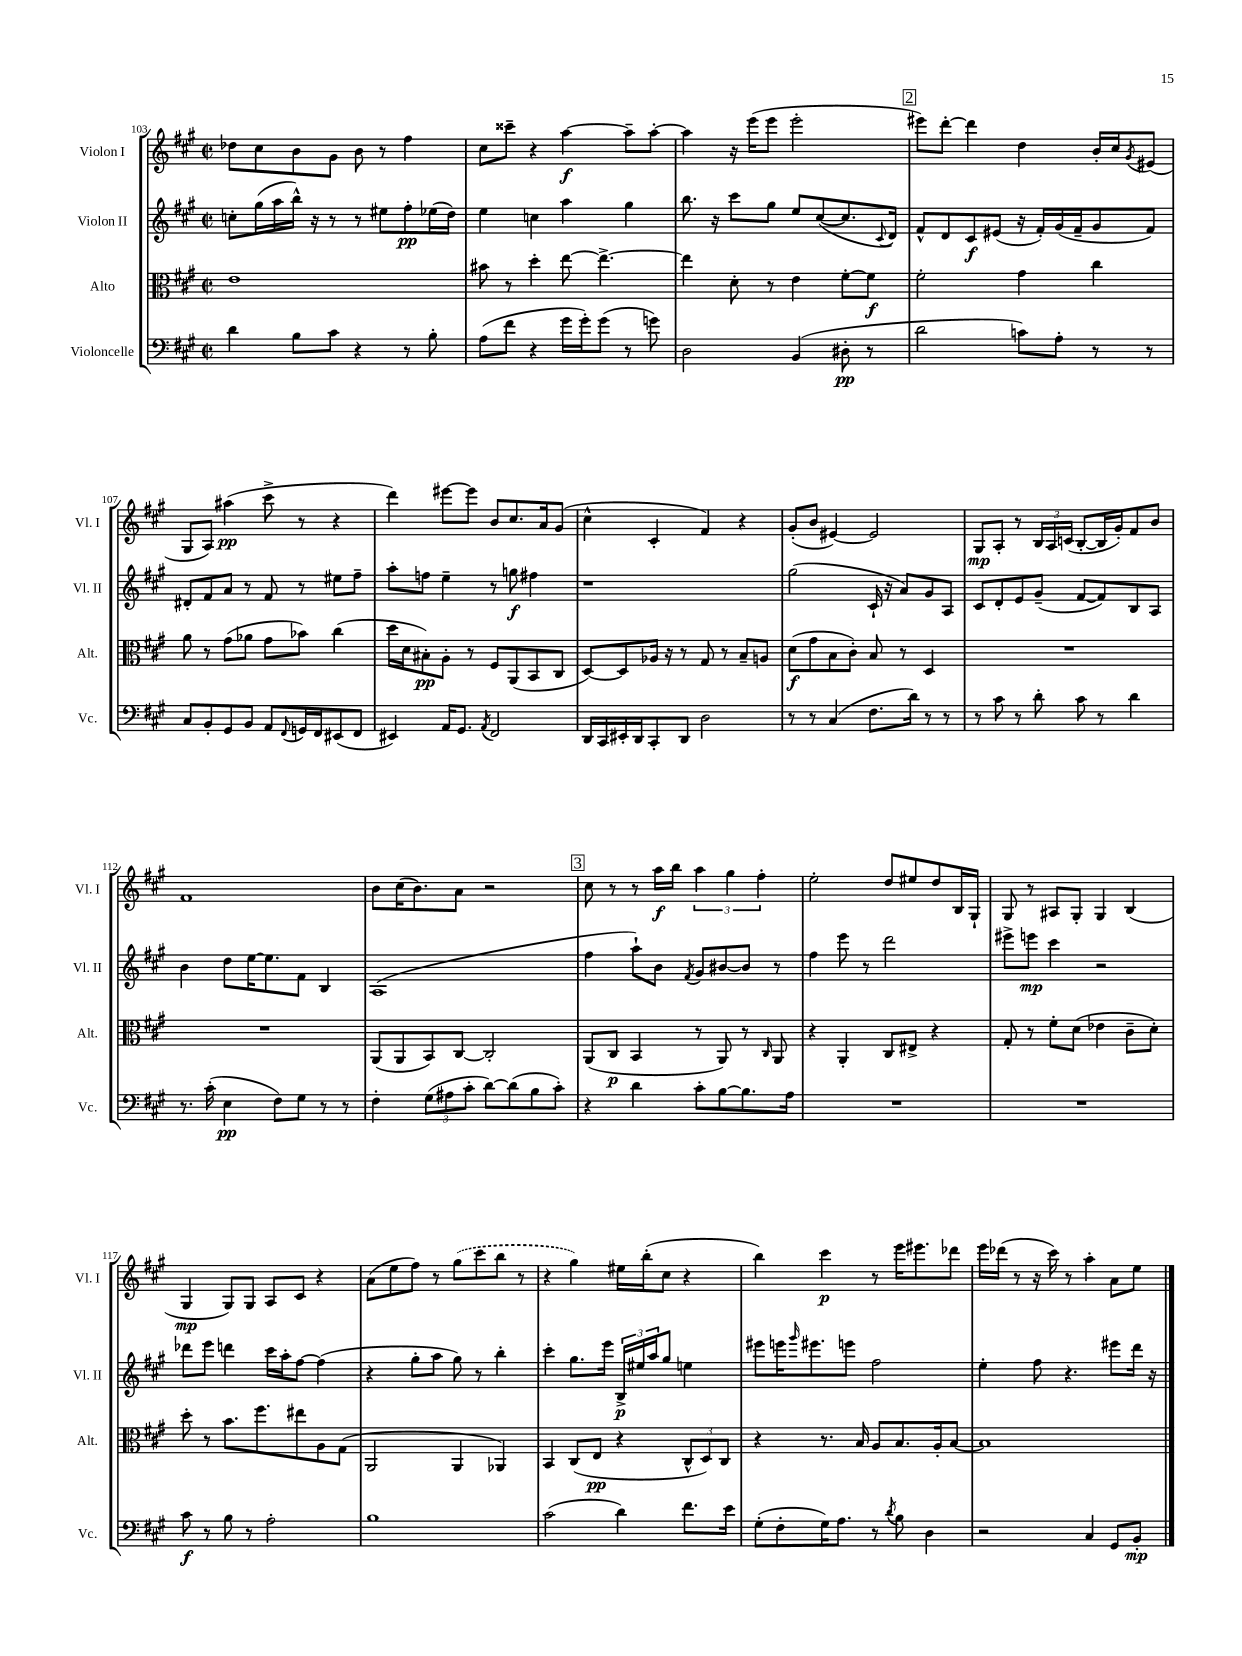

**kern	**dynam	**kern	**dynam	**kern	**dynam	**kern	**dynam
*part4	*part4	*part3	*part3	*part2	*part2	*part1	*part1
*staff4	*staff4	*staff3	*staff3	*staff2	*staff2	*staff1	*staff1
*I"Violoncelle	*	*I"Alto	*	*I"Violon II	*	*I"Violon I	*
*I'Vc.	*	*I'Alt.	*	*I'Vl. II	*	*I'Vl. I	*
*clefF4	*	*clefC3	*	*clefG2	*	*clefG2	*
*k[f#c#g#]	*	*k[f#c#g#]	*	*k[f#c#g#]	*	*k[f#c#g#]	*
*M2/2	*	*M2/2	*	*M2/2	*	*M2/2	*
*met(c|)	*	*met(c|)	*	*met(c|)	*	*met(c|)	*
=103	=103	=103	=103	=103	=103	=103	=103
4d\	.	1e	.	8ccn'\L	.	8dd-X\L	.
.	.	.	.	(16gg#\L	.	8cc#\	.
.	.	.	.	16aa\	.	.	.
8B\L	.	.	.	16bb^^\JJ)	.	8b\	.
.	.	.	.	16r	.	.	.
8c#\J	.	.	.	8r	.	8g#\J	.
4r	.	.	.	8r	.	8b\	.
.	.	.	.	8ee#X\L	.	8r	.
8r	.	.	.	8ff#'\	pp	4ff#\	.
8B'\	.	.	.	(16ee-X\L	.	.	.
.	.	.	.	16dd\JJ)	.	.	.
=104	=104	=104	=104	=104	=104	=104	=104
(8A\L	.	8b#X\	.	4ee\	.	8cc#\L	.
8f#\J	.	8r	.	.	.	8ccc##X~\J	.
4r	.	4dd'\	.	4ccn\	.	4r	.
16g#\LL	.	[8ee\	.	4aa\	.	[4aa\	f
16g#'\J)	.	.	.	.	.	.	.
(8g#\J	.	4.ee^\_	.	.	.	.	.
8r	.	.	.	4gg#\	.	8aa~\L]	.
8gn\)	.	.	.	.	.	[8aa'\J	.
=105	=105	=105	=105	=105	=105	=105	=105
2D\	.	4ee\]	.	8.bb\	.	4aa\]	.
.	.	.	.	16r	.	.	.
.	.	8d'\	.	8ccc#\L	.	16r	.
.	.	.	.	.	.	(16eee\KL	.
.	.	8r	.	8gg#\J	.	8eee\J	.
(4BB/	.	4e\	.	8ee/L	.	2eee'\	.
.	.	.	.	([8cc#/	.	.	.
8D#X'\	pp	[8f#'\L	.	8.cc#/]	.	.	.
8r	.	8f#\J]	f	.	.	.	.
.	.	.	.	8qqc#/	.	.	.
.	.	.	.	16d/Jk)	.	.	.
!!LO:REH:place=s1:t=2
=106	=106	=106	=106	=106	=106	=106	=106
2d\	.	2f#'\	.	8f#^^/L	.	8eee#X\L)	.
.	.	.	.	8d/	.	[8ddd'\J	.
.	.	.	.	8c#/	f	4ddd\]	.
.	.	.	.	(8e#X/J	.	.	.
8cn\L)	.	4g#\	.	16r	.	4dd\	.
.	.	.	.	16f#'/LL)	.	.	.
8A'\J	.	.	.	(16g#/	.	.	.
.	.	.	.	16f#~/J	.	.	.
8r	.	4cc#\	.	8g#/	.	16b'/LL	.
.	.	.	.	.	.	16cc#/J	.
.	.	.	.	.	.	8qg#/	.
8r	.	.	.	8f#/J)	.	(8e#X/J	.
!!LO:LB:g=z
=107	=107	=107	=107	=107	=107	=107	=107
8C#/L	.	8a\	.	8d#X'/L	.	8G#/L	.
8BB'/	.	8r	.	8f#/	.	8A/J)	.
8GG#/	.	(8g#\L	.	8a/J	.	(4aa#X\	pp
8BB/J	.	8a-X\J	.	8r	.	.	.
8AA/L	.	8g#\L	.	8f#/	.	8ccc#^\	.
8qqFF#/	.	.	.	.	.	.	.
16GGn/L	.	8b-X\J)	.	8r	.	8r	.
16FF#/J	.	.	.	.	.	.	.
(8EE#X/	.	(4cc#\	.	8ee#X\L	.	4r	.
8FF#/J	.	.	.	8ff#~\J	.	.	.
=108	=108	=108	=108	=108	=108	=108	=108
4EE#X/)	.	16dd\LL	.	8aa'\L	.	4ddd\)	.
.	.	16d\J	.	.	.	.	.
.	.	8B#X'\)	pp	8ffn\J	.	.	.
16AA/KL	.	8A'\J	.	4ee~\	.	[8eee#X\L	.
8.GG#/J	.	.	.	.	.	.	.
.	.	8r	.	.	.	8eee#\J]	.
8qAA/	.	.	.	.	.	.	.
2FF#/	.	8F#/L	.	8r	.	8b/L	.
.	.	(8AA/	.	8ggn\	f	8.cc#/	.
.	.	8BB/	.	4ff#X\	.	.	.
.	.	.	.	.	.	16a/k	.
.	.	8C#/J	.	.	.	(8g#/J	.
=109	=109	=109	=109	=109	=109	=109	=109
16DD/LL	.	[8D/L)	.	1r	.	4cc#^^\	.
16CC#/	.	.	.	.	.	.	.
16EE#X'/	.	8D/]	.	.	.	.	.
16DD/J	.	.	.	.	.	.	.
8CC#'/	.	16A-X/Jk	.	.	.	4c#'/	.
.	.	16r	.	.	.	.	.
8DD/J	.	8r	.	.	.	.	.
2D\	.	8G#/	.	.	.	4f#/)	.
.	.	8r	.	.	.	.	.
.	.	8B~/L	.	.	.	4r	.
.	.	8An/J	.	.	.	.	.
=110	=110	=110	=110	=110	=110	=110	=110
8r	.	(8d\L	f	(2gg#\	.	(8g#'/L	.
8r	.	8g#\	.	.	.	8b/J	.
(4C#/	.	8B\	.	.	.	[4e#X/)	.
.	.	8c#'\J)	.	.	.	.	.
8.F#\L	.	8B/	.	16c#`/	.	2e#/]	.
.	.	.	.	16r	.	.	.
.	.	8r	.	8a/L)	.	.	.
16d\Jk)	.	.	.	.	.	.	.
8r	.	4D/	.	8g#/	.	.	.
8r	.	.	.	8A/J	.	.	.
=111	=111	=111	=111	=111	=111	=111	=111
8r	.	1r	.	8c#/L	.	8G#/L	mp
8c#\	.	.	.	8d'/	.	8A'/J	.
8r	.	.	.	8e/	.	8r	.
8d'\	.	.	.	(8g#~/J	.	24B/LL	.
.	.	.	.	.	.	24A/	.
.	.	.	.	.	.	(24cn/JJ	.
8c#\	.	.	.	[8f#/L	.	[8B'/L	.
8r	.	.	.	8f#/])	.	16B/L]	.
.	.	.	.	.	.	16g#'/J)	.
4d\	.	.	.	8B/	.	8f#/	.
.	.	.	.	8A/J	.	8b/J	.
!!LO:LB:g=z
=112	=112	=112	=112	=112	=112	=112	=112
8.r	.	1r	.	4b\	.	1f#	.
(16c#'\	.	.	.	.	.	.	.
4E\	pp	.	.	8dd\L	.	.	.
.	.	.	.	[16ee\K	.	.	.
.	.	.	.	8.ee\]	.	.	.
8F#\L)	.	.	.	.	.	.	.
8G#\J	.	.	.	8f#\J	.	.	.
8r	.	.	.	4B/	.	.	.
8r	.	.	.	.	.	.	.
=113	=113	=113	=113	=113	=113	=113	=113
4F#'\	.	(8AA/L	.	(1A	.	8b\L	.
.	.	8AA/	.	.	.	(16cc#\K	.
.	.	.	.	.	.	8.b\)	.
(12G#\L	.	8BB/)	.	.	.	.	.
12A#X\	.	.	.	.	.	.	.
.	.	[8C#/J	.	.	.	8a\J	.
12c#'\J	.	.	.	.	.	.	.
[8d\L)	.	2C#'/]	.	.	.	2r	.
(8d\]	.	.	.	.	.	.	.
8B\	.	.	.	.	.	.	.
8c#'\J)	.	.	.	.	.	.	.
!!LO:REH:place=s1:t=3
=114	=114	=114	=114	=114	=114	=114	=114
4r	.	(8AA/L	.	4ff#\	.	8cc#\	.
.	.	8C#/J	p	.	.	8r	.
4d\	.	4BB/	.	8aa`\L)	.	8r	.
.	.	.	.	8b\J	.	16aa\LL	f
.	.	.	.	.	.	16bb\JJ	.
.	.	.	.	8qf#/	.	.	.
8c#'\L	.	8r	.	8g#/L	.	6aa\	.
[8B\	.	8AA/)	.	[8b#X/	.	.	.
.	.	.	.	.	.	6gg#\	.
8.B\]	.	8r	.	8b#/J]	.	.	.
.	.	.	.	.	.	6ff#'\	.
.	.	16qqC#/	.	.	.	.	.
.	.	8AA/	.	8r	.	.	.
16A\Jk	.	.	.	.	.	.	.
=115	=115	=115	=115	=115	=115	=115	=115
1r	.	4r	.	4ff#\	.	2ee'\	.
.	.	4AA'/	.	8eee\	.	.	.
.	.	.	.	8r	.	.	.
.	.	8C#/L	.	2ddd\	.	8dd/L	.
.	.	8E#X^/J	.	.	.	8ee#X/	.
.	.	4r	.	.	.	8dd/	.
.	.	.	.	.	.	16B/L	.
.	.	.	.	.	.	16G#`/JJ	.
=116	=116	=116	=116	=116	=116	=116	=116
1r	.	8G#'/	.	8eee#X^\L	.	8G#/	.
.	.	8r	.	8eeen\J	mp	8r	.
.	.	8f#'\L	.	4ccc#\	.	8A#X/L	.
.	.	(8d\J	.	.	.	8G#'/J	.
.	.	4e-X\	.	2r	.	4G#/	.
.	.	8c#~\L	.	.	.	(4B/	.
.	.	8d'\J)	.	.	.	.	.
!!LO:LB:g=z
=117	=117	=117	=117	=117	=117	=117	=117
8c#\	f	8dd'\	.	8ddd-X\L	.	4G#/	mp
8r	.	8r	.	8eee\J	.	.	.
8B\	.	8.b\L	.	4dddn\	.	8G#/L)	.
8r	.	.	.	.	.	8G#/J	.
.	.	8.ff#\	.	.	.	.	.
2A'\	.	.	.	16ccc#\LL	.	8A/L	.
.	.	.	.	16aa'\J	.	.	.
.	.	8ee#X\	.	[8ff#\J	.	8c#/J	.
.	.	8A\	.	(4ff#\]	.	4r	.
.	.	(8G#\J	.	.	.	.	.
=118	=118	=118	=118	=118	=118	=118	=118
1B	.	2AA/	.	4r	.	(8a\L	.
.	.	.	.	.	.	8ee\	.
.	.	.	.	8gg#'\L	.	8ff#\J)	.
.	.	.	.	8aa\J	.	8r	.
.	.	4AA/	.	8gg#\)	.	(8gg#\L	.
.	.	.	.	8r	.	8ccc#\	.
.	.	4AA-X/)	.	4bb'\	.	8bb\J	.
.	.	.	.	.	.	8r	.
=119	=119	=119	=119	=119	=119	=119	=119
(2c#\	.	4BB/	.	4ccc#'\	.	4r	.
.	.	(8C#/L	.	8.gg#\L	.	4gg#\)	.
.	.	8E/J	pp	.	.	.	.
.	.	.	.	16eee\Jk	.	.	.
4d\)	.	4r	.	24B^/LL	p	16ee#X\LL	.
.	.	.	.	24ee#X/	.	.	.
.	.	.	.	.	.	(16bb'\J	.
.	.	.	.	24aa/J	.	.	.
.	.	.	.	8gg#/J	.	8cc#\J	.
8.f#\L	.	12C#^^/L	.	4een\	.	4r	.
.	.	12D/)	.	.	.	.	.
.	.	12C#/J	.	.	.	.	.
16e\Jk	.	.	.	.	.	.	.
=120	=120	=120	=120	=120	=120	=120	=120
(8G#'\L	.	4r	.	8eee#X\L	.	4bb\)	.
8F#'\	.	.	.	16eeen\K	.	.	.
.	.	.	.	16qqggg#/	.	.	.
.	.	.	.	8.eee#X\	.	.	.
16G#\K)	.	8.r	.	.	.	4ccc#\	p
8.A\J	.	.	.	.	.	.	.
.	.	.	.	8eeen\J	.	.	.
.	.	16B/	.	.	.	.	.
8r	.	8A/L	.	2ff#\	.	8r	.
8qd/	.	.	.	.	.	.	.
8B\	.	8.B/	.	.	.	16eee\KL	.
.	.	.	.	.	.	8.eee#X\	.
4D\	.	.	.	.	.	.	.
.	.	16A'/k	.	.	.	.	.
.	.	[8B/J	.	.	.	8ddd-X\J	.
=121	=121	=121	=121	=121	=121	=121	=121
2r	.	1B]	.	4ee'\	.	16eee\LL	.
.	.	.	.	.	.	(16ddd-X\JJ	.
.	.	.	.	.	.	8r	.
.	.	.	.	8ff#\	.	16r	.
.	.	.	.	.	.	16ccc#\)	.
.	.	.	.	4.r	.	8r	.
4C#/	.	.	.	.	.	4aa'\	.
8GG#/L	.	.	.	8eee#X\L	.	8a\L	.
8BB'/J	mp	.	.	16ddd\Jk	.	8ee\J	.
.	.	.	.	16r	.	.	.
==	==	==	==	==	==	==	==
*-	*-	*-	*-	*-	*-	*-	*-
